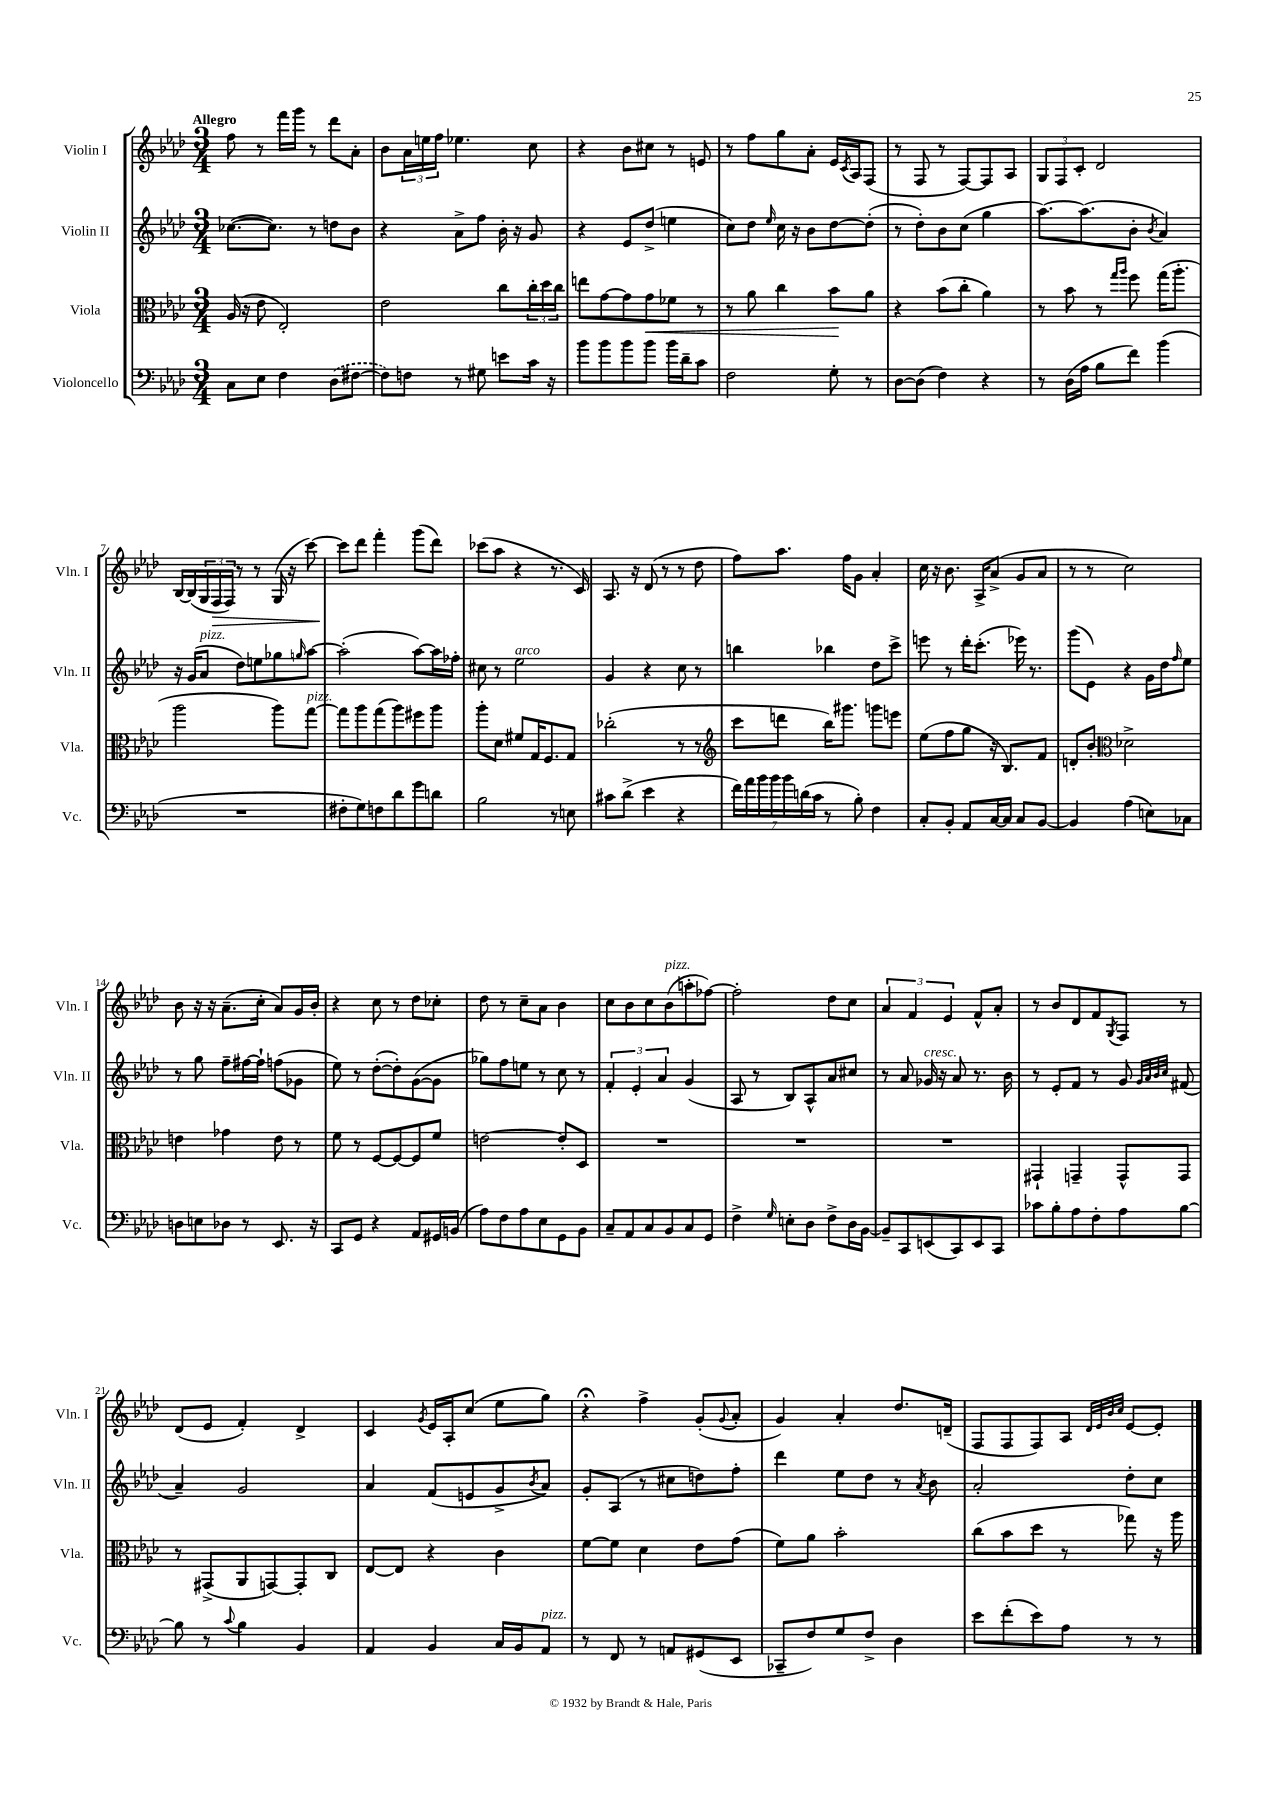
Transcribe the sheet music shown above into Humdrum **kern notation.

**kern	**kern	**dynam	**kern	**kern	**dynam
*part4	*part3	*part3	*part2	*part1	*part1
*staff4	*staff3	*staff3	*staff2	*staff1	*staff1
*I"Violoncello	*I"Viola	*	*I"Violin II	*I"Violin I	*
*I'Vc.	*I'Vla.	*	*I'Vln. II	*I'Vln. I	*
*clefF4	*clefC3	*	*clefG2	*clefG2	*
*k[b-e-a-d-]	*k[b-e-a-d-]	*	*k[b-e-a-d-]	*k[b-e-a-d-]	*
*M3/4	*M3/4	*	*M3/4	*M3/4	*
=1	=1	=1	=1	=1	=1
!	!	!	!	!LO:TX:a:B:t=Allegro	!
8C\L	(16A-/	.	([8.cc-X\L	8ff\	.
.	16r	.	.	.	.
8E-\J	8e-\	.	.	8r	.
.	.	.	8.cc-\J])	.	.
4F\	2E-'/)	.	.	16fff\LL	.
.	.	.	.	16ggg\JJ	.
.	.	.	8r	8r	.
(8D-\L	.	.	8ddn\L	8ddd-\L	.
[8F#X\J	.	.	8b-\J	8a-'\J	.
=2	=2	=2	=2	=2	=2
8F#\L])	2e-\	.	4r	8b-\L	.
8Fn\J	.	.	.	24a-\L	.
.	.	.	.	24een\	.
.	.	.	.	24ff\JJ	.
8r	.	.	8a-^\L	4.ee-X\	.
8G#X\	.	.	8ff\J	.	.
8en\L	8cc\L	.	16b-'\	.	.
.	.	.	16r	.	.
16c\Jk	24cc'\L	.	8g/	8cc\	.
.	24dd-\	.	.	.	.
16r	.	.	.	.	.
.	24cc\JJ	.	.	.	.
=3	=3	=3	=3	=3	=3
8b-\L	8een\L	.	4r	4r	.
8b-\	[8g\	.	.	.	.
8b-\	8g\]	.	8e-/L	8b-\L	.
!	!	!LO:HP:b	!	!	!
8b-\J	8g\	<	(8dd-^/J	8cc#X\J	.
16b-\LL	8f-X\J	.	4een\	8r	.
16d-~\J	.	.	.	.	.
8c\J	8r	.	.	8en/	.
=4	=4	=4	=4	=4	=4
2F\	8r	.	8cc\L)	8r	.
.	8a-\	.	8dd-\J	8ff\L	.
.	.	.	16qqee-/	.	.
.	4cc\	.	16cc\	8gg\	.
.	.	.	16r	.	.
.	.	.	8b-\L	8a-'\J	.
8G'\	8b-\L	.	[8dd-\	16e-/LL	.
.	.	.	.	8qc/	.
.	.	.	.	16A-/J	.
8r	8a-\J	[	(8dd-'\J]	(8F/J	.
=5	=5	=5	=5	=5	=5
[8D-\L	4r	.	8r	8r	.
(8D-\J]	.	.	8dd-'\L)	8F/	.
4F\)	(8b-\L	.	8b-\	8r	.
.	8cc'\J	.	(8cc\J	[8F/L)	.
4r	4a-\)	.	4gg\	8F/]	.
.	.	.	.	8A-/J	.
=6	=6	=6	=6	=6	=6
8r	8r	.	[8.aa-\L)	12G/L	.
.	.	.	.	12F/	.
(16D-\LL	8b-\	.	.	.	.
.	.	.	.	12c'/J	.
16A-\JJ	.	.	(8.aa-\]	.	.
8B-\L	8r	.	.	2d-/	.
.	16qqgg/LL	.	.	.	.
.	16qqaa-/JJ	.	.	.	.
8f\J)	8ff\	.	8b-'\J	.	.
.	.	.	8qb-/	.	.
(4b-\	(16gg\KL	.	4a-/)	.	.
.	8.aa-'\J	.	.	.	.
!!LO:LB:g=z
=7	=7	=7	=7	=7	=7
2.r	2aa-\	.	16r	[16B-/LL	.
.	.	.	(16g/KL	(16B-/]	.
!	!	!	!LO:TX:a:i:t=pizz.	!	!
.	.	.	8a-/J	24G/	.
!	!	!	!	!	!LO:HP:b
.	.	.	.	24F/	>
.	.	.	.	24F/JJ)	.
.	.	.	8dd-\L)	8r	.
.	.	.	8een\	8r	.
.	8aa-\L)	.	8gg-X\	(16G/	.
.	.	.	.	16r	.
.	.	.	16qqggn/	.	.
!	!LO:TX:a:i:t=pizz.	!	!	!	!
.	[8gg\J	.	[8aa-\J	[8ccc\)	.
=8	=8	=8	=8	=8	=8
8F#X'\L	8gg\L]	.	(2aa-'\]	8ccc\L]	.
8G\)	8aa-\	.	.	8ddd-\J	]
8Fn\	(8gg\	.	.	4fff'\	.
8d-\	8aa-\)	.	.	.	.
8g\	8ff#X\	.	[8aa-\L)	(8ggg\L	.
8dn\J	8aa-\J	.	16aa-\L]	8ddd-\J)	.
.	.	.	16ff-X'\JJ	.	.
=9	=9	=9	=9	=9	=9
2B-\	8aa-'\L	.	8cc#X\	(8ccc-X\L	.
.	8d-\J	.	8r	8aa-\J	.
!	!	!	!LO:TX:a:i:t=arco	!	!
.	8f#X/L	.	2ee-\	4r	.
.	16G/K	.	.	.	.
.	8.F/	.	.	.	.
8r	.	.	.	8.r	.
8En\	8G/J	.	.	.	.
.	.	.	.	16c/)	.
=10	=10	=10	=10	=10	=10
8c#X\L	(2cc-X'\	.	4g/	8.A-/	.
(8d-^\J	.	.	.	.	.
.	.	.	.	16r	.
4e-\	.	.	4r	(8d-/	.
.	.	.	.	8r	.
4r	8r	.	8cc\	8r	.
.	8r	.	8r	8dd-\	.
=11	=11	=11	=11	=11	=11
*	*clefG2	*	*	*	*
28f\LL)	8ccc\L	.	4bbn\	8ff\L)	.
28a-\	.	.	.	.	.
28b-\	.	.	.	.	.
28b-\	.	.	.	.	.
.	8dddn\J	.	.	8.aa-\J	.
28b-\	.	.	.	.	.
(28dn\	.	.	.	.	.
28c\JJ	.	.	.	.	.
8r	16bb-\KL)	.	4bb-X\	.	.
.	8.ggg#X\J	.	.	16ff\KL	.
8B-'\)	.	.	.	8g\J	.
4F\	8gggn\L	.	8dd-\L	4a-'/	.
.	8eeen\J	.	8ccc^\J	.	.
=12	=12	=12	=12	=12	=12
8C'/L	(8ee-\L	.	8eeen\	16cc\	.
.	.	.	.	16r	.
8BB-'/J	8ff\	.	8r	8.b-\	.
8AA-/L	8gg\J	.	16ddd-'\KL	.	.
.	.	.	(8.ccc'\J	16A-^/KL	.
[16C/L	16r	.	.	(8a-^/J	.
16C/JJ]	8.B-/L)	.	.	.	.
8C/L	.	.	16eee-X\)	8g/L	.
.	.	.	8.r	.	.
[8BB-/J	8f/J	.	.	8a-/J	.
=13	=13	=13	=13	=13	=13
4BB-/]	8dn'/L	.	(8ggg\L	8r	.
.	8b-'/J	.	8e-\J)	8r	.
*	*clefC3	*	*	*	*
(4A-\	2d-X^\	.	4r	2cc\)	.
8En\L)	.	.	16g\LL	.	.
.	.	.	16dd-\J	.	.
.	.	.	16qqff/	.	.
8C-X\J	.	.	8ee-\J	.	.
!!LO:LB:g=z
=14	=14	=14	=14	=14	=14
8Dn\L	4en\	.	8r	8b-\	.
8En\	.	.	8gg\	16r	.
.	.	.	.	16r	.
8D-X\J	4g-X\	.	8ff~\L	(8.a-~\L	.
8r	.	.	[16ff#X\L	.	.
.	.	.	16ff#`\JJ]	16cc'\Jk	.
8.EE-/	8e\	.	(8ffn\L	8a-/L)	.
.	8r	.	8g-X\J	16g/L	.
16r	.	.	.	16b-'/JJ	.
=15	=15	=15	=15	=15	=15
8CC/L	8f\	.	8ee-\)	4r	.
8GG/J	8r	.	8r	.	.
4r	[8F/L	.	([8dd-'\L	8cc\	.
.	8F/_	.	8dd-'\])	8r	.
8AA-/L	8F/]	.	([8g\	8dd-\L	.
16GG#X/L	8f/J	.	8g\J]	8cc-X'\J	.
(16BBn/JJ	.	.	.	.	.
=16	=16	=16	=16	=16	=16
8A-\L)	[2en\	.	8gg-X\L)	8dd-\	.
8F\	.	.	8ff\	8r	.
8A-\	.	.	8een\J	8cc~\L	.
8E-\	.	.	8r	8a-\J	.
8GG\	8e'/L]	.	8cc\	4b-\	.
8BB-\J	8D-/J	.	8r	.	.
=17	=17	=17	=17	=17	=17
8C~/L	2.r	.	6f'/	8cc\L	.
8AA-/	.	.	.	8b-\	.
.	.	.	6e-'/	.	.
8C/	.	.	.	8cc\	.
.	.	.	6a-/	.	.
!	!	!	!	!LO:TX:a:i:t=pizz.	!
8BB-/	.	.	.	(8b-\	.
8C/	.	.	(4g/	8aan'\	.
8GG/J	.	.	.	[8ff-X\J)	.
=18	=18	=18	=18	=18	=18
4F^\	2.r	.	8A-/	2ff-'\]	.
.	.	.	8r	.	.
16qqG/	.	.	.	.	.
8En'\L	.	.	8B-/L)	.	.
8D-\J	.	.	8A-^^/	.	.
8F^\L	.	.	8a-/	8dd-\L	.
16D-\L	.	.	8cc#X/J	8cc\J	.
[16BB-\JJ	.	.	.	.	.
=19	=19	=19	=19	=19	=19
8BB-~/L]	2.r	.	8r	6a-/	.
8CC/	.	.	8a-/	.	.
.	.	.	.	6f/	.
!	!	!	!LO:TX:a:i:t=cresc.	!	!
(8EEn/	.	.	16g-X/	.	.
.	.	.	16r	.	.
.	.	.	.	6e-/	.
8CC/)	.	.	8a-/	.	.
8EE/	.	.	8.r	8f^^/L	.
8CC/J	.	.	.	8a-'/J	.
.	.	.	16b-\	.	.
=20	=20	=20	=20	=20	=20
8c-X\L	4GG#X`/	.	8r	8r	.
8B-'\	.	.	8e-'/L	8b-/L	.
8A-\	4GGn~/	.	8f/J	8d-/	.
8F'\	.	.	8r	8f/	.
.	.	.	.	8qG/	.
8A-\	8GG^^/L	.	8g/	8F/J	.
.	.	.	32qqg/LLL	.	.
.	.	.	32qqa-/	.	.
.	.	.	32qqb-/	.	.
.	.	.	32qqcc/JJJ	.	.
[8B-\J	8GG/J	.	(8f#X/	8r	.
!!LO:LB:g=z
=21	=21	=21	=21	=21	=21
8B-\]	8r	.	4a-~/)	(8d-/L	.
8r	(8GG#X^/L	.	.	8e-/J	.
8qqc/	.	.	.	.	.
4B-\	8AA-/	.	2g/	4f'/)	.
.	[8GGn/)	.	.	.	.
4BB-/	8GG'/]	.	.	4d-^/	.
.	8C/J	.	.	.	.
=22	=22	=22	=22	=22	=22
4AA-/	[8E-/L	.	4a-/	4c/	.
.	8E-/J]	.	.	.	.
.	.	.	.	8qg/	.
4BB-/	4r	.	(8f/L	16e-/LL	.
.	.	.	.	16A-'/J	.
.	.	.	8en/	(8cc/J	.
16C/LL	4c\	.	8g^/	8ee-\L	.
16BB-/J	.	.	.	.	.
.	.	.	8qb-/	.	.
!LO:TX:a:i:t=pizz.	!	!	!	!	!
8AA-/J	.	.	8a-/J)	8gg\J)	.
=23	=23	=23	=23	=23	=23
8r	[8f\L	.	8g'/L	4r;<	.
8FF/	8f\J]	.	(8A-/J	.	.
8r	4d-\	.	8r	4ff^\	.
8AAn/L	.	.	8cc#X\L	.	.
(8GG#X/	8e-\L	.	8ddn\)	(8g'/L	.
.	.	.	.	8qqg/	.
8EE-/J	(8g\J	.	8ff'\J	8a-'/J	.
=24	=24	=24	=24	=24	=24
8CC-X~/L	8f\L)	.	4ddd-\	4g/)	.
8F/)	8a-\J	.	.	.	.
8G/	2b-'\	.	8ee-\L	4a-'/	.
8F^/J	.	.	8dd-\J	.	.
4D-\	.	.	8r	8.dd-/L	.
.	.	.	8qa-/	.	.
.	.	.	8b-\	.	.
.	.	.	.	(16dn~/Jk	.
=25	=25	=25	=25	=25	=25
8e-\L	(8cc\L	.	2a-'/	8F/L	.
(8f'\	8b-\	.	.	8F/	.
8e-\)	8dd-\J	.	.	8F/)	.
8A-\J	8r	.	.	8A-/J	.
.	.	.	.	32qqd-/LLL	.
.	.	.	.	32qqe-/	.
.	.	.	.	32qqb-/	.
.	.	.	.	32qqcc/JJJ	.
8r	8gg-X\)	.	8dd-'\L	[8e-/L	.
8r	16r	.	8cc\J	8e-'/J]	.
.	16aa-\	.	.	.	.
==	==	==	==	==	==
*-	*-	*-	*-	*-	*-
